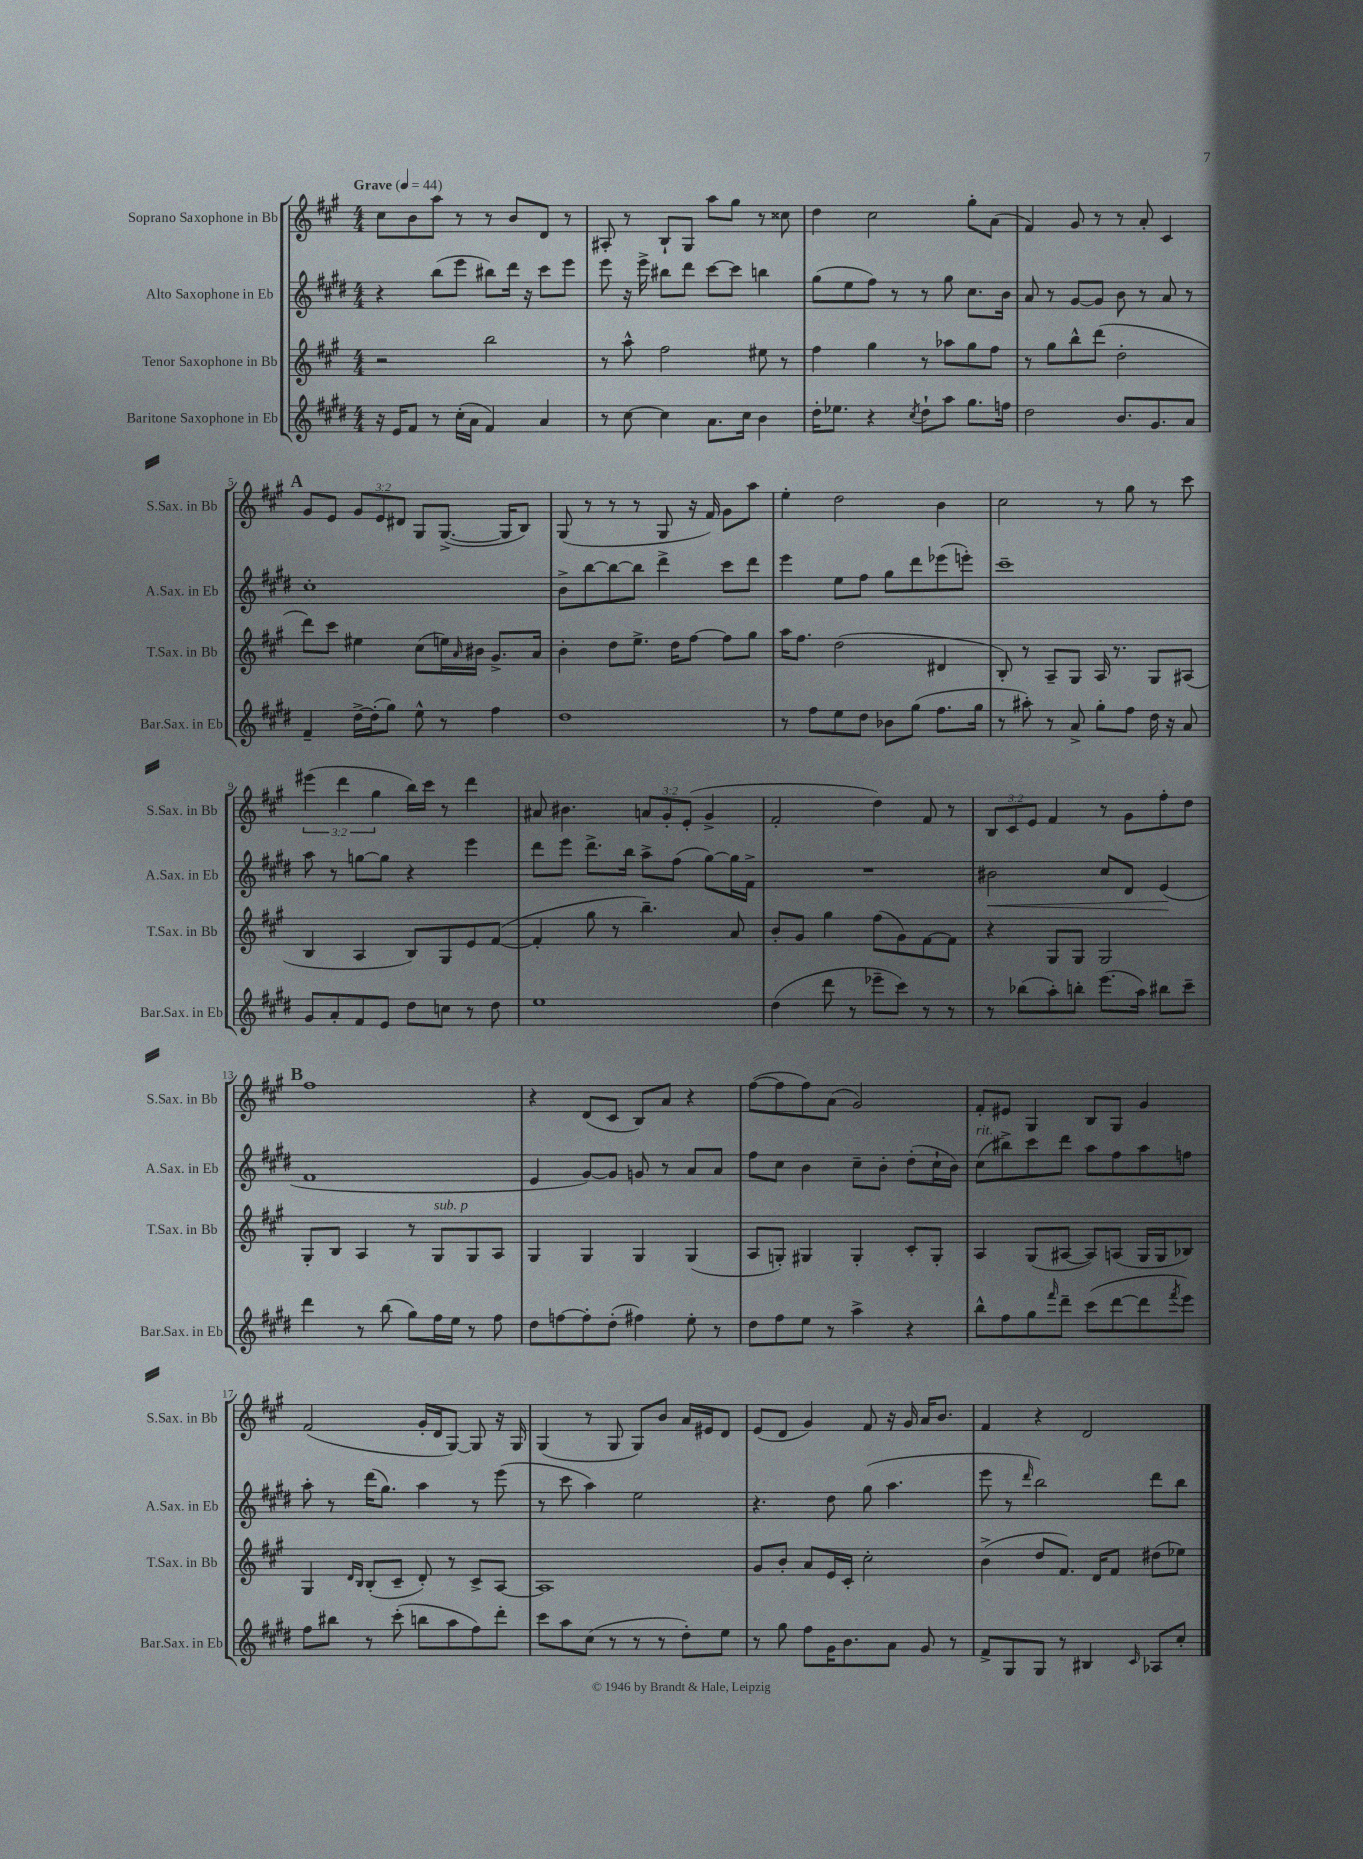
<<
\new StaffGroup <<
\new Staff = "s0" \with { instrumentName = "Soprano Saxophone in Bb" shortInstrumentName = "S.Sax. in Bb" } {
    \clef treble \key a \major \numericTimeSignature \time 4/4 \override Staff.TupletNumber.text = #tuplet-number::calc-fraction-text \tempo "Grave" 4 = 44
    cis''8 b'8 a''8 r8 r8 b'8 d'8 r8 |
    ais8-. r8 b8-! gis8 a''8 gis''8 r8 cisis''8 |
    d''4 cis''2 gis''8-. a'8( |
    fis'4) gis'8 r8 r8 a'8-. cis'4 |
    \mark \markup { \bold "A" } gis'8 e'8 \tuplet 3/2 { gis'8 e'8 dis'8 } gis8 gis8.~->( gis16 b8) |
    gis8( r8 r8 r8 gis8 r16 fis'16) gis'8 a''8 |
    e''4-. d''2 b'4 |
    cis''2 r8 gis''8 r8 cis'''8 |
    \tuplet 3/2 { eis'''4( d'''4 gis''4 } b''16) cis'''16 r8 d'''4 |
    ais'8 bis'4. \tuplet 3/2 { a'8 gis'8-. e'8-.( } gis'4-> |
    fis'2-. d''4) fis'8 r8 |
    \tuplet 3/2 { b8 cis'8 e'8 } fis'4 r8 gis'8 fis''8-. d''8 |
    \mark \markup { \bold "B" } fis''1 |
    r4 d'8( cis'8 b8) a'8 r4 |
    fis''8~( fis''8 fis''8) a'8( gis'2) |
    fis'8-. eis'8 gis4 b8 gis8 gis'4 |
    fis'2( gis'16-. d'16 gis8~) gis8 r16 gis16 |
    gis4( r8 gis8 gis8) b'8 a'16 eis'16 d'8 |
    e'8( d'8 gis'4) fis'8 r16 gis'16 a'16 b'8. |
    fis'4 r4 d'2 \bar "|." |
}
\new Staff = "s1" \with { instrumentName = "Alto Saxophone in Eb" shortInstrumentName = "A.Sax. in Eb" } {
    \clef treble \key e \major \numericTimeSignature \time 4/4
    r4 b''8( e'''8 bis''8) dis'''16 r16 cis'''8 e'''8 |
    e'''8 r16 e'''16-> bis''8 dis'''8 cis'''8~ cis'''8 b''4 |
    gis''8( e''8 fis''8) r8 r8 gis''8 cis''8. b'16 |
    a'8 r8 gis'8~ gis'8 b'8 r8 a'8 r8 |
    \mark \markup { \bold "A" } cis''1-. |
    b'8-> b''8~ b''8~ b''8 dis'''4-> cis'''8 dis'''8 |
    e'''4 e''8 fis''8 gis''8 dis'''8 ees'''8( e'''8-.) |
    cis'''1-- |
    a''8 r8 g''8~ g''8 r4 e'''4 |
    dis'''8 e'''8 dis'''8.-> b''16 a''8-> fis''8( gis''8~) gis''16 fis'16-> |
    R1 |
    bis'2\< cis''8 dis'8 e'4\!( |
    \mark \markup { \bold "B" } fis'1 |
    e'4 gis'8~) gis'8 g'8 r8 a'8 a'8 |
    fis''8 cis''8 b'4 cis''8-- b'8-. dis''8-.( cis''16-! b'16) |
    cis''8^\markup { \italic "rit." }( bis''8->) cis'''8 dis'''8 a''8 fis''8 a''8 f''8 |
    a''8-. r8 dis'''16( gis''8.) a''4 r8 e'''8( |
    r8 cis'''8 a''4) e''2 |
    r4. dis''8 gis''8( a''4. |
    e'''8 r8 \grace { dis'''16 } b''2) dis'''8 b''8 \bar "|." |
}
\new Staff = "s2" \with { instrumentName = "Tenor Saxophone in Bb" shortInstrumentName = "T.Sax. in Bb" } {
    \clef treble \key a \major \numericTimeSignature \time 4/4
    r2 b''2 |
    r8 a''8-^ fis''2 eis''8 r8 |
    fis''4 gis''4 r8 aes''8 gis''8 fis''8 |
    r8 gis''8 b''8-^ d'''8( d''2-. |
    \mark \markup { \bold "A" } d'''8) cis'''8 eis''4 cis''8( e''16) \grace { a'16 } bis'16 gis'8.-> a'16 |
    b'4-. d''8 e''8.-> d''16 fis''8~ fis''8 gis''8 |
    a''16 fis''8. d''2( dis'4 |
    b8-.) r8 a8-- gis8 a16 r8. gis8 ais8( |
    b4 a4 b8) gis8 e'8 fis'8~( |
    fis'4-. gis''8 r8 b''4.--) a'8 |
    b'8-. gis'8 gis''4 fis''8( gis'8) fis'8~ fis'8 |
    r4 gis8 gis8 gis2 |
    \mark \markup { \bold "B" } gis8-. b8 a4 r8 gis8^\markup { \italic "sub. p" } gis8 a8 |
    gis4 gis4 gis4 gis4( |
    a8 g8-.) gis4 gis4-. cis'8-. gis8-. |
    a4 gis8( ais8~ ais8) a8( gis16 gis16 bes8) |
    gis4 \grace { d'16 b16 } b8-.( cis'8-- d'8-.) r8 cis'8-> a8~ |
    a1 |
    gis'8 b'8-. a'8 e'16 cis'16-. cis''2-. |
    b'4->( d''8 fis'8.) d'16 fis'8 dis''8( ees''8) \bar "|." |
}
\new Staff = "s3" \with { instrumentName = "Baritone Saxophone in Eb" shortInstrumentName = "Bar.Sax. in Eb" } {
    \clef treble \key e \major \numericTimeSignature \time 4/4
    r16 e'16 fis'8 r8 cis''16-.( a'16 fis'4) a'4 |
    r8 cis''8~ cis''4 a'8. cis''16 b'4 |
    dis''16-. ees''8. r4 \acciaccatura { cis''8 } dis''8-! a''8 gis''8. f''16 |
    dis''2 b'8. gis'8. a'8 |
    \mark \markup { \bold "A" } fis'4-- dis''16~-> dis''16-.( gis''8) e''8-^ r8 fis''4 |
    dis''1 |
    r8 fis''8 e''8 dis''8 bes'8 gis''8( fis''8. gis''16 |
    r8 ais''8-.) r8 a'8-> gis''8-. fis''8 dis''16 r16 a'8 |
    gis'8 a'8-. fis'8 e'8 dis''8 c''8 r8 dis''8 |
    e''1 |
    dis''4( dis'''8 r8 ees'''8-- cis'''8) r8 r8 |
    r8 bes''8( a''8-.) b''8-. e'''8.( a''16) bis''8 cis'''8-- |
    \mark \markup { \bold "B" } dis'''4 r8 b''8( gis''8) fis''16 e''16 r8 fis''8 |
    dis''8 f''8~ f''8-. dis''8-.( fis''4) e''8-. r8 |
    dis''8 fis''8 e''8 r8 a''4-> r4 |
    b''8-^ fis''8 gis''8 \grace { fis'''16 } dis'''8-- cis'''8( dis'''8~ dis'''8 \acciaccatura { fis'''8 } e'''8) |
    fis''8 bis''8 r8 cis'''8-.( b''8 a''8 fis''8) dis'''8-. |
    cis'''8 a''8 cis''8( r8 r8 r8 dis''8-.) e''8 |
    r8 gis''8 fis''8 gis'16 b'8. a'8 gis'8 r8 |
    fis'8-> gis8 gis8 r8 bis4 \grace { cis'16 } aes8 cis''8-. \bar "|." |
}
>>
>>
